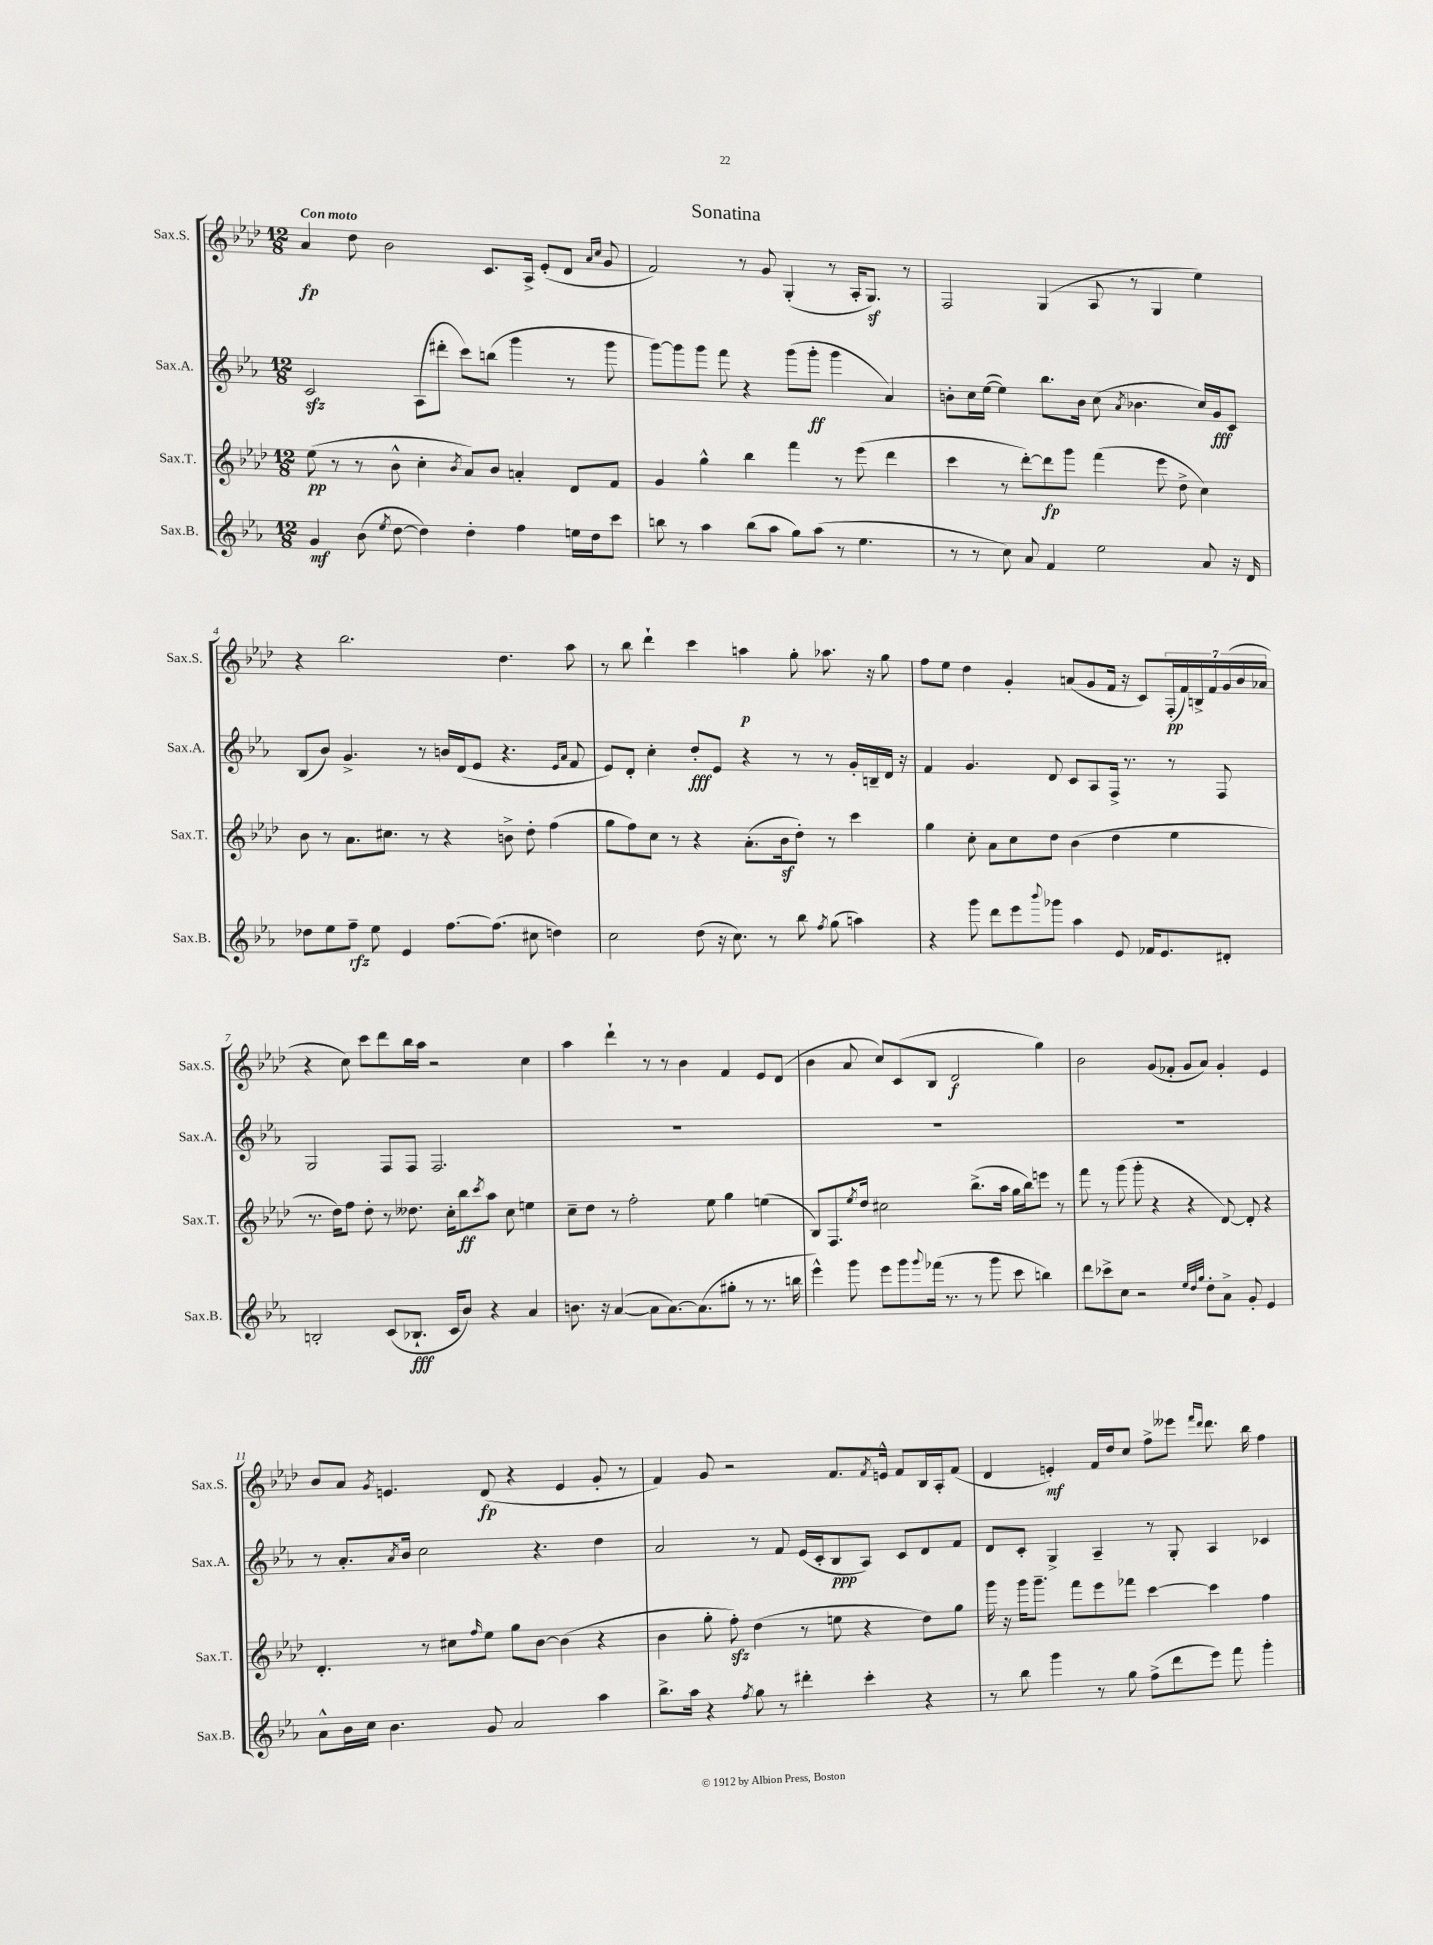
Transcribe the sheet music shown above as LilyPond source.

\header { title = "Sonatina" }
<<
\new StaffGroup <<
\new Staff = "s0" \with { instrumentName = "Sax.S." shortInstrumentName = "Sax.S." } {
    \clef treble \key aes \major \numericTimeSignature \time 12/8 \tempo "Con moto"
    aes'4\fp des''8 bes'2 c'8. aes16-> ees'8-.( des'8 \grace { aes'16 c''16 } g'8 |
    f'2) r8 g'8 g4-.( r8 aes16-. g8.\sf) r8 |
    f2 g4( aes8 r8 g4 ees''4) |
    r4 bes''2. des''4. aes''8 |
    r8 bes''8 des'''4-! c'''4 a''4\p g''8-. aes''8. r16 g''8 |
    f''8 ees''8 des''4 g'4-. a'8( g'8 f'16 r16 c'8) \tuplet 7/4 { f16-.\pp( f'16) b16-> f'16 g'16( bes'16 aes'16 } |
    r4 c''8) c'''8 des'''8 bes''16 aes''16 r2 c''4 |
    aes''4 des'''4-! r8 r8 bes'4 f'4 ees'8 des'8( |
    bes'4 aes'8 c''8) c'8( bes8 des'2\f g''4) |
    bes'2 g'8( fes'8-. g'8 aes'8) g'4-. ees'4 |
    bes'8 aes'8 \acciaccatura { g'8 } e'4. des'8\fp( r4 e'4 g'8-. r8 |
    f'4) g'8 r2 f'8. \acciaccatura { f'8 } e'16-^ f'8 bes16 aes16-. f'8( |
    des'4 e'4-.\mf) f'16 des''16 c''8 f''8-> eeses'''8 \grace { f'''16 des'''16 } des'''8. bes''16 f''4 \bar "|." |
}
\new Staff = "s1" \with { instrumentName = "Sax.A." shortInstrumentName = "Sax.A." } {
    \clef treble \key ees \major \numericTimeSignature \time 12/8
    c'2\sfz aes8( dis'''8-. c'''8) b''8( g'''4 r8 g'''8 |
    g'''8~) g'''8 g'''8 f'''8 r4 g'''8( g'''8-.\ff g'''4 aes'4) |
    b'8-. c''16 ees''16~( ees''4) bes''8. b'16 c''8( \acciaccatura { aes'8 } bes'4. c''16) g'16\fff c'8 |
    bes8( bes'8) g'4.-> r8 b'16 d'16( ees'8 r4. \grace { ees'16 aes'16 } f'8 |
    ees'8) d'8-. c''4-. d''8-.\fff ees'8 r4 r8 r8 g'16-. b16-- d'16 r16 |
    f'4 g'4. d'8 c'8 aes8 f16-> r8. r8 f8 |
    g2 f8 f8 f2. |
    R1. |
    R1. |
    R1. |
    r8 aes'8.-. \acciaccatura { aes'8 } bes'16 c''2 r4. d''4 |
    aes'2 r8 f'8 ees'16( c'16-. bes8\ppp aes8) c'8 d'8 f'8 |
    d'8 c'8-. g4-> aes4-- r8 g8-. aes4 ces'4 \bar "|." |
}
\new Staff = "s2" \with { instrumentName = "Sax.T." shortInstrumentName = "Sax.T." } {
    \clef treble \key aes \major \numericTimeSignature \time 12/8
    ees''8\pp( r8 r8 bes'8-^ c''4-. \acciaccatura { bes'8 } aes'8) bes'8 a'4-. des'8 f'8 |
    g'4 g''4-^ bes''4 f'''4 r8 ees'''8( des'''4 |
    c'''4 r8 des'''8~-.) des'''8\fp g'''8 f'''4( ees'''8 des''8-> c''4) |
    bes'8 r8 aes'8. cis''8. r8 r4 b'8-> des''8-. f''4( |
    g''8 f''8) c''8 r8 r4 aes'8.-.( bes'16\sf des''8-.) r8 c'''4 |
    g''4 c''8-. aes'8 c''8 des''8 bes'4( des''4 ees''4 |
    r8. des''16) f''8 des''8-. r8 deses''8. c''16-. bes''8\ff \acciaccatura { c'''8 } aes''8 c''8 e''4 |
    c''8-- des''8 r8 f''2-. ees''8 g''4 e''4( |
    bes8) f8. \acciaccatura { ees''8 } des''16 cis''2 bes''8.->( aes''16 g''16 bes''16) e'''8 r8 |
    f'''8 r8 g'''8( g'''8-. r4 r4 des'8~) des'8-. r4 |
    des'4.-. r8 cis''8 \grace { f''16 } ees''8 g''8 bes'8~ bes'4( r4 |
    bes'4 g''8-. f''8-.\sfz) des''4( r8 e''8 r4 des''8) g''8 |
    g'''16 r16 g'''16 g'''8.-- f'''8 ees'''8 fes'''8 c'''4~ c'''4 f''4 \bar "|." |
}
\new Staff = "s3" \with { instrumentName = "Sax.B." shortInstrumentName = "Sax.B." } {
    \clef treble \key ees \major \numericTimeSignature \time 12/8
    g'4\mf bes'8( \acciaccatura { ees''8 } d''8~ d''4) d''4-. f''4 e''16 d''16 c'''8 |
    b''8 r8 aes''4 b''8( aes''8 g''8) aes''8( r8 ees''4. |
    r8 r8 c''8) aes'8 f'4 ees''2 aes'8 r16 d'16 |
    des''8 ees''8 f''8--\rfz ees''8 ees'4 f''8.~ f''8.( cis''8 d''4) |
    c''2 d''8( r16 c''8.) r8 bes''8 \acciaccatura { f''8 } g''8( a''4) |
    r4 g'''8 d'''8 ees'''8 \appoggiatura { bes'''8 } ges'''8 aes''4 ees'8 fes'16 ees'8. dis'8-. |
    b2-. c'8( bes8.-!\fff c'16 bes'8) r4 aes'4 |
    b'8. r16 aes'4~( aes'8 aes'8.~) aes'8.( gis''8-. r8 r8. b''16 |
    ees'''4-^) g'''8 ees'''8 g'''8 \appoggiatura { g'''8 } fes'''16( r8. r8 g'''8 c'''8 b''4) |
    d'''8 ces'''8-> c''8 r2 \grace { ees''32 d''32 g''32 } d''8-. aes'8-> g'8-. ees'4 |
    aes'8-^ bes'16 c''16 bes'4. g'8 aes'2 aes''4 |
    bes''8.-> aes''16 r4 \acciaccatura { f''8 } g''8 r8 dis'''4-. c'''4-. r4 |
    r8 bes''8 g'''4 r8 g''8 f''8->( d'''8 ees'''8) f'''8 g'''4-. \bar "|." |
}
>>
>>
